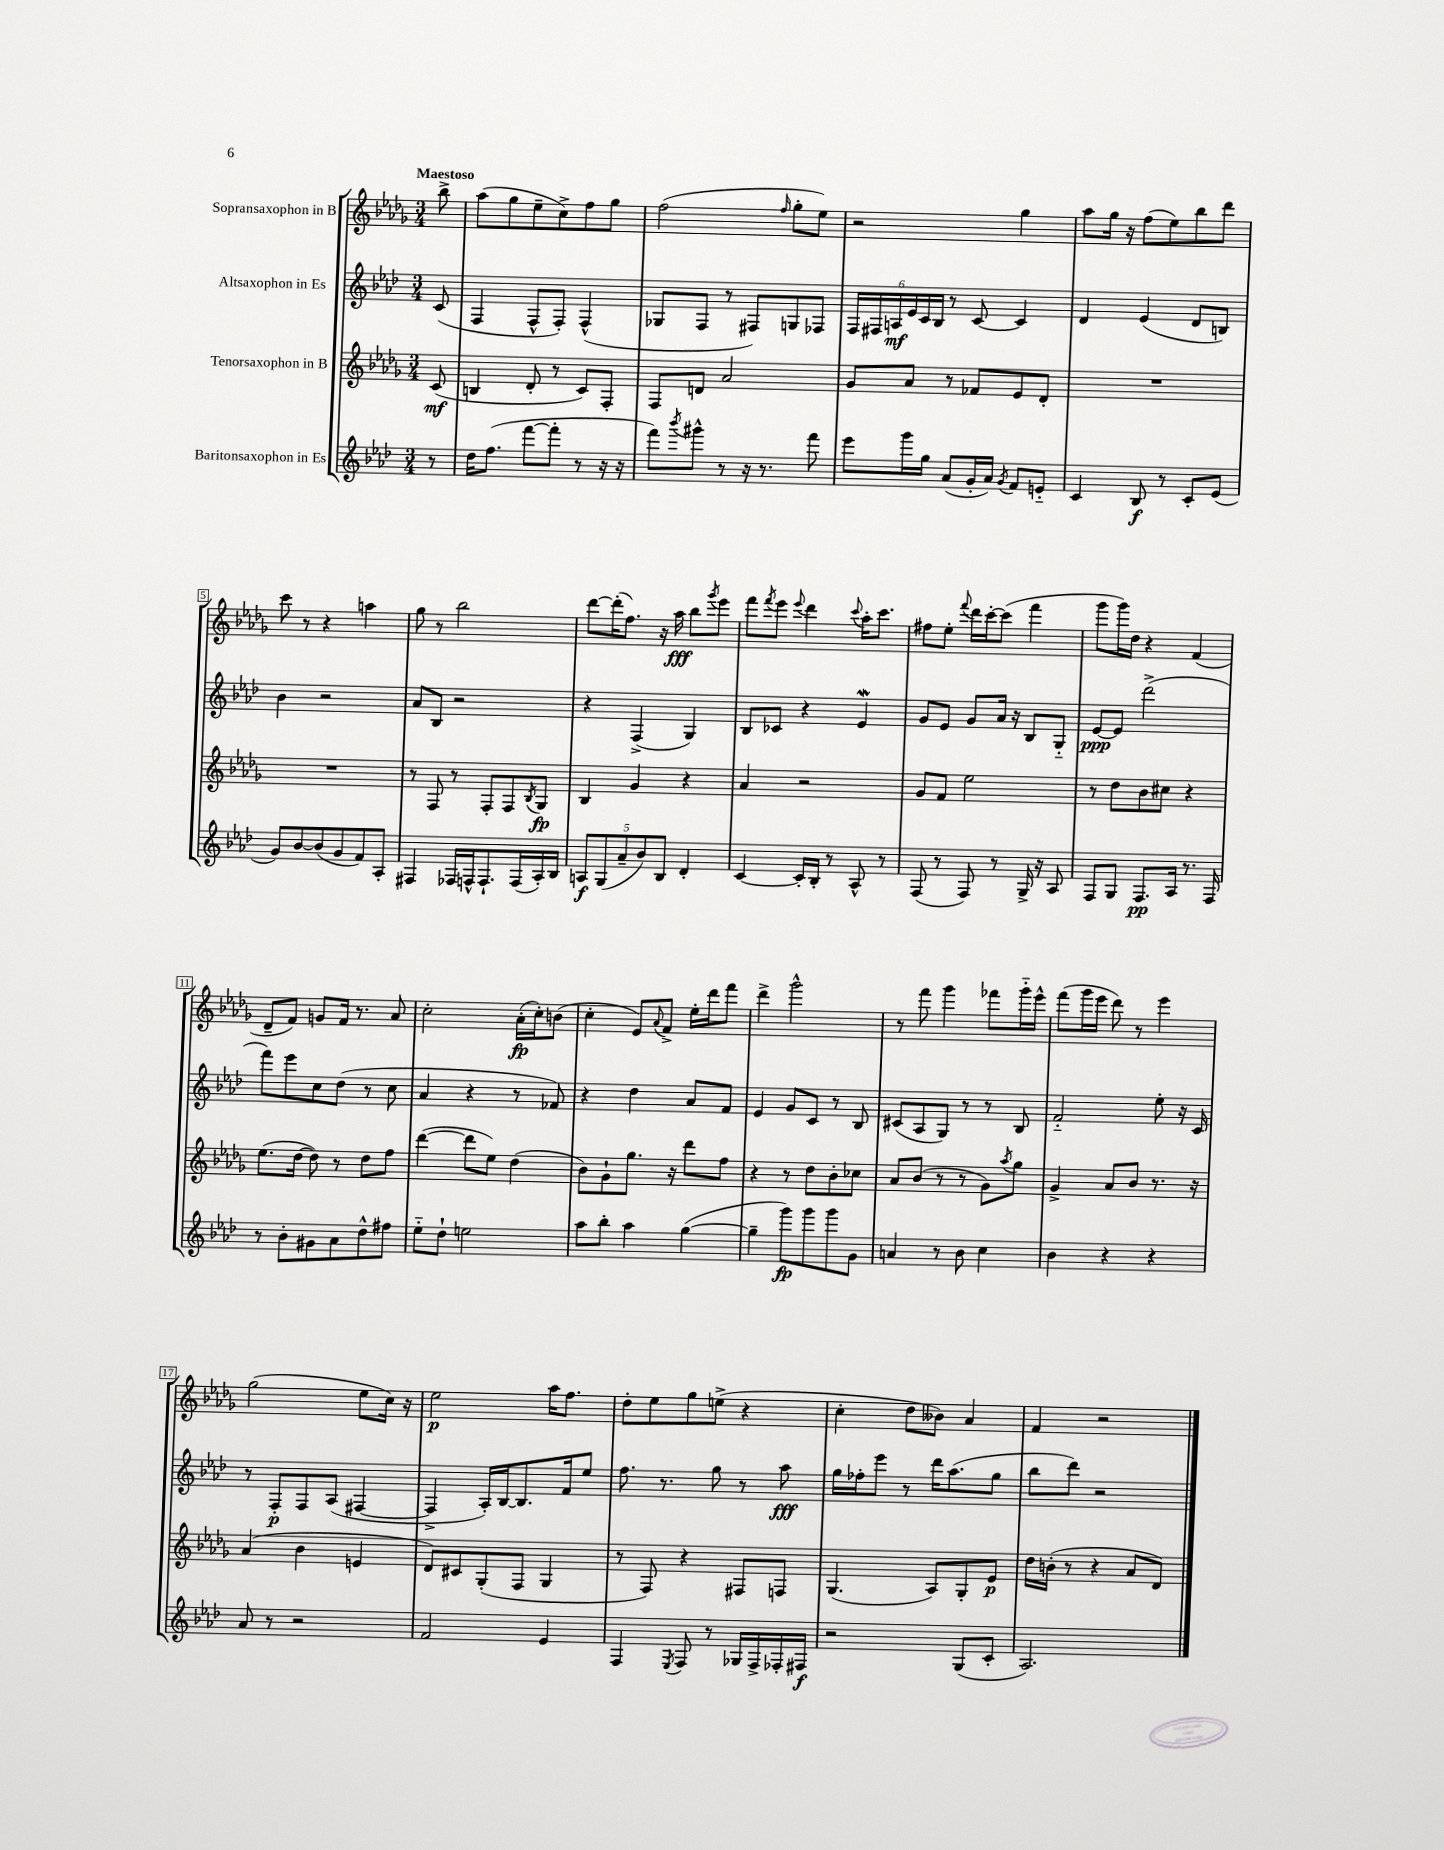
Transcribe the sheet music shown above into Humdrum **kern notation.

**kern	**kern	**kern	**kern
*staff4	*staff3	*staff2	*staff1
*clefG2	*clefG2	*clefG2	*clefG2
*k[b-e-a-d-]	*k[b-e-a-d-g-]	*k[b-e-a-d-]	*k[b-e-a-d-g-]
*M3/4	*M3/4	*M3/4	*M3/4
8r	(8c/	(8c/	8bb-^\
=	=	=	=
16dd-\LK	4B/	4F/	(8aa-\L
(8.ff\J	.	.	.
.	.	.	8gg-\
[8fff\L	8d-'/	8F^^/L	8ee-~\
8fff'\]J	8r	8F'/J)	8cc^\)
8r	8c/L)	(4F^^/	8ff\
16r	8F'/J	.	8gg-\J
16r	.	.	.
=	=	=	=
8fff\L)	8F/L	8G-/L	(2ff\
8qbbb-/	.	.	.
8ggg#^^\J	8d/J	8F/J	.
8r	2a-/	8r	.
16r	.	8F#/L)	.
8.r	.	.	.
.	.	.	16qqff/
.	.	8G/	8gg-'\L
8fff\	.	8F-/J	8ee-\J)
=	=	=	=
8eee-\L	8g-/L	24F/LL	2r
.	.	24F#/	.
.	.	24A/	.
16ggg\L	8a-/J	24e-/	.
.	.	24c/	.
16gg\JJ	.	.	.
.	.	24B-/JJ	.
(8a-/L	8r	8r	.
16g'/L	8f-/L	[8c/	.
16a-/JJ)	.	.	.
8qg/	.	.	.
8f/L	8e-/	4c/]	4gg-\
8e'~/J	8d-'/J	.	.
=	=	=	=
4c/	2.r	4d-/	8aa-\L
.	.	.	16gg-\Jk
.	.	.	16r
8B-/	.	(4e-/	(8ff\L
8r	.	.	8ee-\)
8c'/L	.	8d-/L	8bb-\
(8e-/J	.	8B/J)	8ddd-\J
=	=	=	=
8g/L)	2.r	4b-\	8ccc\
[8b-/	.	.	8r
(8b-/]	.	2r	4r
8g/	.	.	.
8f/)	.	.	4aa\
8A-'/J	.	.	.
=	=	=	=
4F#/	8r	8a-/L	8gg-\
.	8F/	8B-/J	8r
16F-/LL	8r	2r	2bb-\
16F^^/J	.	.	.
8.F`/	8F'/L	.	.
.	8F/	.	.
(16F/L	.	.	.
.	8qB-/	.	.
16A-'/)	8G-/J	.	.
16B-/JJ	.	.	.
=	=	=	=
10A/L	4B-/	4r	[8ddd-\L
(10G/	.	.	.
.	.	.	(16ddd-'\]K
.	.	.	8.ff\J)
10a-~/	.	.	.
.	4g-/	(4F^/	.
10b-/)	.	.	.
.	.	.	16r
10B-/J	.	.	.
.	.	.	16aa-\
4d-'/	4r	4G/)	8bb-\L
.	.	.	8qggg-/
.	.	.	8eee-\J
=	=	=	=
[4c/	4a-/	8B-/L	8fff\L
.	.	.	8qfff/
.	.	8c-/J	8eee-\J
.	.	.	8qqeee-/
16c'/]LL	2r	4r	4ddd-\
16B-'/JJ	.	.	.
8r	.	.	.
.	.	.	8qqccc/
8A-^^/	.	4e-/	16aa-'\LK
.	.	.	8.ccc\J
8r	.	.	.
=	=	=	=
(8F/	8g-/L	8g/L	8ff#\L
8r	8f/J	8e-/J	8ee-'\J
.	.	.	8qqfff/
8F/)	2ee-\	8g/L	16ddd-\LL
.	.	.	[16ccc'\J
8r	.	16a-/Jk	(8ccc\]J
.	.	16r	.
16G^/	.	8B-/L	4fff\
16r	.	.	.
8A-/	.	8G'~/J	.
=	=	=	=
8F/L	8r	[8e-/L	8ggg-\L
8G/J	8dd-\L	8e-/]J	16ggg-\L)
.	.	.	16dd-\JJ
8.F/L	8b-\	(2ddd-^\	4r
.	8cc#\J	.	.
16A-/Jk	.	.	.
8.r	4r	.	(4f/
16F/	.	.	.
=	=	=	=
8r	(8.ee-\L	8fff\L)	8d-~/L
8b-'\L	.	8eee-\	8f/J)
.	[16dd-\Jk	.	.
8g#\	8dd-\])	8cc\	8g/L
8a-\	8r	(8dd-\J	16f/Jk
.	.	.	8.r
8dd-^^\	8dd-\L	8r	.
8ff#\J	8ff\J	8cc\	8a-/
=	=	=	=
8ee-'~\L	([4ddd-\	4a-/	2cc'\
8dd-`\J	.	.	.
2ee\	8ddd-\]L	4r	.
.	8ee-\J)	.	.
.	(4dd-\	8r	(16a-'\LL
.	.	.	16cc'\J)
.	.	8f-/)	(8b\J
=	=	=	=
8aa-\L	8b-\L)	4r	4cc'\
8bb-'\J	8g-`\	.	.
4aa-\	8.gg-\J	4dd-\	8e-/L)
.	.	.	8qqa-/
.	.	.	8f^/J
.	16r	.	.
([4gg\	8ddd-\L	8a-/L	16ee-'\LL
.	.	.	16ddd-\J
.	8ff\J	8f/J	8fff\J
=	=	=	=
4gg~\]	4r	4e-/	4ddd-^\
8ggg\L)	8r	8g/L	2ggg-^^\
8ggg\	8dd-\L	8c/J	.
8ggg\	8b-'\	8r	.
8g\J	8cc-\J	8B-/	.
=	=	=	=
4a/	8a-/L	(8c#/L	8r
.	(8b-/J	8A-/	8fff\
8r	8r	8G/J)	4ggg-\
8b-\	8r	8r	.
4cc\	8g-\L)	8r	8fff-\L
.	8qaa-/	.	.
.	8gg-\J	8B-/	16ggg-'~\L
.	.	.	16eee-^^\JJ
=	=	=	=
4b-\	4g-^/	2f'~/	(8fff\L
.	.	.	16ggg-\L
.	.	.	16eee-\JJ
4r	8a-/L	.	8ddd-\)
.	8b-/J	.	8r
4r	8.r	8ee-'\	4eee-\
.	.	16r	.
.	16r	16c/	.
=	=	=	=
8a-/	(4a-/	8r	(2gg-\
8r	.	8F'/L	.
2r	4b-\	8F/	.
.	.	(8A-/J	.
.	4e/	[4F#/	8ee-\L
.	.	.	16cc\Jk)
.	.	.	16r
=	=	=	=
2f/	8d-/L)	4F#^/]	2ee-\
.	8c#/	.	.
.	(8G-'/	16A-'/LL)	.
.	.	[16B-/J	.
.	8F/J	8.B-/]	.
4e-/	4G-/	.	16aa-\LK
.	.	16f/k	8.ff\J
.	.	8ee-/J	.
=	=	=	=
4F/	8r	8.ff\	8dd-'\L
.	8F/)	.	8ee-\
.	.	8.r	.
8qE-/	.	.	.
8F/	4r	.	8gg-\
8r	.	8gg\	(8ee^\J
16G-/LL	8F#/L	8r	4r
16F^/	.	.	.
16F-'/	8F/J	8aa-\	.
16F#/JJ	.	.	.
=	=	=	=
2r	(4.G-/	16gg\LL	4cc'\
.	.	16ff-'\J	.
.	.	8eee-\J	.
.	.	8r	8dd-\L
.	8A-/L)	16ddd-\LK	8b--\J)
.	.	(8.aa-\	.
(8G/L	8G-'/	.	4a-/
8c'/J	8e-/J	8gg\J	.
=	=	=	=
2.A-/)	16dd-\LL	8bb-\L	4f/
.	(16b'\JJ	.	.
.	8r	8ddd-\J)	.
.	4r	2r	2r
.	8a-/L	.	.
.	8d-/J)	.	.
==	==	==	==
*-	*-	*-	*-
